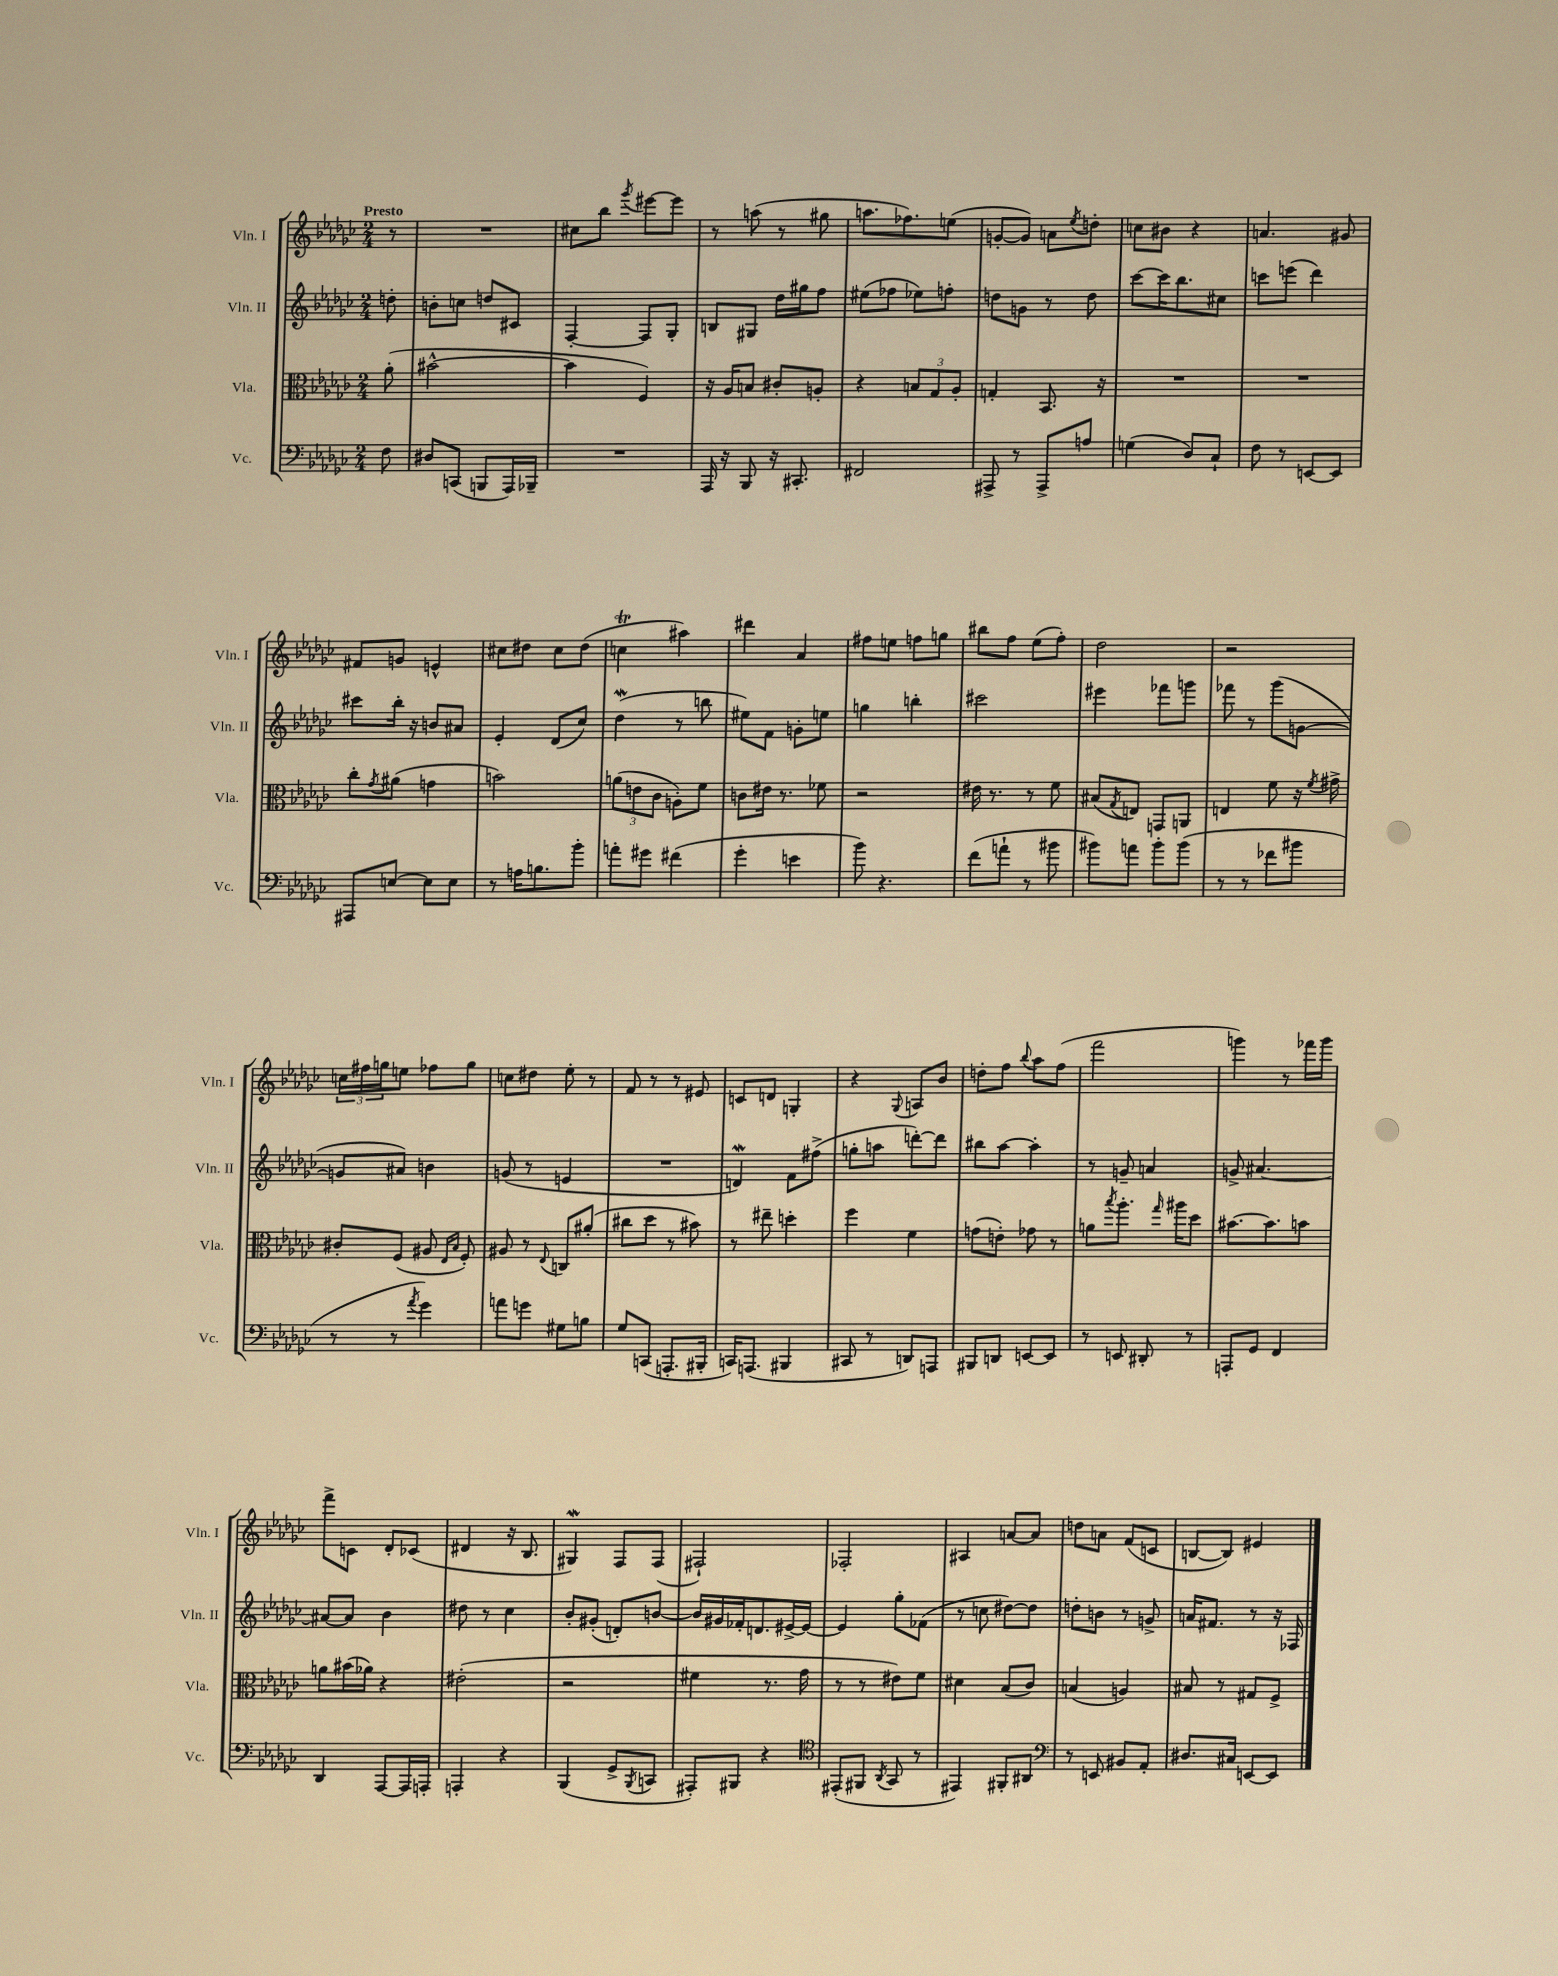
<<
\new StaffGroup <<
\new Staff = "s0" \with { instrumentName = "Vln. I" shortInstrumentName = "Vln. I" } {
    \clef treble \key ges \major \numericTimeSignature \time 2/4 \partial 8 \tempo "Presto"
    r8 |
    R2 |
    cis''8 bes''8 \acciaccatura { ges'''8 } eis'''8~ eis'''8 |
    r8 a''8( r8 gis''8 |
    a''8. fes''8.) e''8( |
    g'8~-. g'8) a'8 \acciaccatura { ees''8 } d''8-. |
    c''8 bis'8 r4 |
    a'4. gis'8 |
    fis'8 g'8 e'4-^ |
    cis''8 dis''8 cis''8 dis''8( |
    c''4\trill ais''4) |
    dis'''4 aes'4 |
    fis''8 e''8 f''8 g''8 |
    bis''8 f''8 ees''8( f''8-.) |
    des''2 |
    r2 |
    \tuplet 3/2 { c''16 fis''16 g''16 } e''8 fes''8 g''8 |
    c''8 dis''8 ees''8-. r8 |
    f'8 r8 r8 eis'8 |
    c'8 d'8 g4-. |
    r4 \appoggiatura { ges8 } a8 bes'8 |
    d''8-. f''8 \appoggiatura { bes''8 } aes''8 f''8( |
    f'''2 |
    g'''4) r8 fes'''16 g'''16 |
    f'''8-> c'8 des'8-. ces'8( |
    dis'4 r16 bes8. |
    gis4\mordent) f8 f8( |
    fis2-!) |
    fes2-. |
    ais4 a'8~ a'8 |
    d''8 a'8 f'8( c'8 |
    b8~ b8) eis'4 \bar "|." |
}
\new Staff = "s1" \with { instrumentName = "Vln. II" shortInstrumentName = "Vln. II" } {
    \clef treble \key ges \major \numericTimeSignature \time 2/4 \partial 8
    d''8-. |
    b'8-. c''8 d''8 cis'8 |
    f4~-. f8 ges8-. |
    b8 gis8 des''16 gis''16 f''8 |
    eis''8( fes''8 ees''8) f''8-. |
    d''8 g'8 r8 d''8 |
    ces'''8~ ces'''16 bes''8. cis''8 |
    c'''8 e'''8( des'''4) |
    cis'''8 bes''16-. r16 b'8 ais'8 |
    ees'4-. des'8( ces''8) |
    des''4\mordent( r8 b''8 |
    eis''8) f'8 g'8-. e''8 |
    g''4 b''4-. |
    cis'''2 |
    eis'''4 fes'''8 g'''8 |
    fes'''8 r8 ges'''8( g'8~ |
    g'8 ais'8) b'4 |
    g'8( r8 e'4 |
    R2 |
    d'4\mordent) f'8 fis''8->( |
    g''8-. a''8 d'''8~-.) d'''8 |
    bis''8 aes''8~ aes''4-. |
    r8 g'8-- a'4 |
    g'8-> ais'4.~ |
    ais'8~ ais'8 bes'4 |
    dis''8 r8 ces''4 |
    bes'8-. gis'8-.( d'8-.) b'8~ |
    b'16 gis'16 fes'16-. d'8. eis'16~-> eis'16~ |
    eis'4 ges''8-. fes'8( |
    r8 c''8 dis''8~) dis''8 |
    d''8-. b'8 r8 g'8-> |
    a'16 fis'8. r8 r16 fes16 \bar "|." |
}
\new Staff = "s2" \with { instrumentName = "Vla." shortInstrumentName = "Vla." } {
    \clef alto \key ges \major \numericTimeSignature \time 2/4 \partial 8
    aes'8-.( |
    bis'2~-^ |
    bis'4 f4) |
    r16 aes16 b8 cis'8-. a8-. |
    r4 \tuplet 3/2 { b8 ges8 aes8-. } |
    g4-. bes,8. r16 |
    R2 |
    R2 |
    ces''8-. \acciaccatura { ges'8 } ais'8( g'4 |
    b'2) |
    \tuplet 3/2 { a'8( e'8 ces'8 } a8-.) f'8 |
    c'8 eis'16 r8. fes'8 |
    r2 |
    eis'16 r8. r8 f'8 |
    bis8( \acciaccatura { ges8 } e8) g,8 a,8 |
    e4 f'8 r16 \acciaccatura { f'8 } gis'16-> |
    cis'8-. f8( ais8 \grace { ees16 bes16 } f8-.) |
    ais8 r8 \appoggiatura { ees8 } c8 ais'8-.( |
    cis''8 des''8 r8 bis'8) |
    r8 eis''8-- d''4-. |
    f''4 f'4 |
    g'8( e'8-.) ges'8 r8 |
    a'8 \acciaccatura { bes''8 } aes''8.-. \grace { ges''16 } ais''16 des''8 |
    bis'8.~ bis'8. b'8 |
    a'8 bis'16( aes'16) r4 |
    eis'2-.( |
    r2 |
    fis'4 r8. ges'16 |
    r8 r8 eis'8) f'8 |
    dis'4 bes8( ces'8) |
    b4( a4) |
    bis8 r8 gis8 f8-> \bar "|." |
}
\new Staff = "s3" \with { instrumentName = "Vc." shortInstrumentName = "Vc." } {
    \clef bass \key ges \major \numericTimeSignature \time 2/4 \partial 8
    f8 |
    dis8 c,8( b,,8 aes,,16) bes,,16-- |
    R2 |
    aes,,16 r16 bes,,8 r16 cis,8.-. |
    fis,2 |
    ais,,8-> r8 ais,,8-> a8 |
    g4( des8) ces8-! |
    f8 r8 e,8~ e,8 |
    ais,,8 e8~ e8 e8 |
    r8 a16 b8. bes'8-. |
    a'8-. gis'8 fis'4( |
    ges'4-. e'4 |
    bes'8) r4. |
    f'8( a'8-! r8 bis'8 |
    bis'8) a'8 bis'8-. bis'8( |
    r8 r8 fes'8 bis'8 |
    r8 r8 \acciaccatura { aes'8 } ges'4) |
    a'8 g'8 gis8 b8 |
    ges8 c,8( a,,8.-. bis,,16-. |
    c,16) a,,8.( bis,,4 |
    cis,8 r8 d,8) a,,8 |
    bis,,8 d,8 e,8~ e,8 |
    r8 e,8 dis,8-. r8 |
    a,,8-. ges,8 f,4 |
    des,4 aes,,8~ aes,,16 a,,16-. |
    a,,4-. r4 |
    bes,,4( ges,8-> \acciaccatura { bes,,8 } c,8 |
    ais,,8-.) bis,,8 r4 |
    \clef tenor eis,8-.( fis,8 \acciaccatura { aes,8 } ges,8 r8 |
    eis,4) fis,8-. ais,8 |
    \clef bass r8 e,8 bis,8 aes,8-. |
    dis8. cis16 e,8~ e,8 \bar "|." |
}
>>
>>
\layout { \context { \Score \remove "Bar_number_engraver" } }
